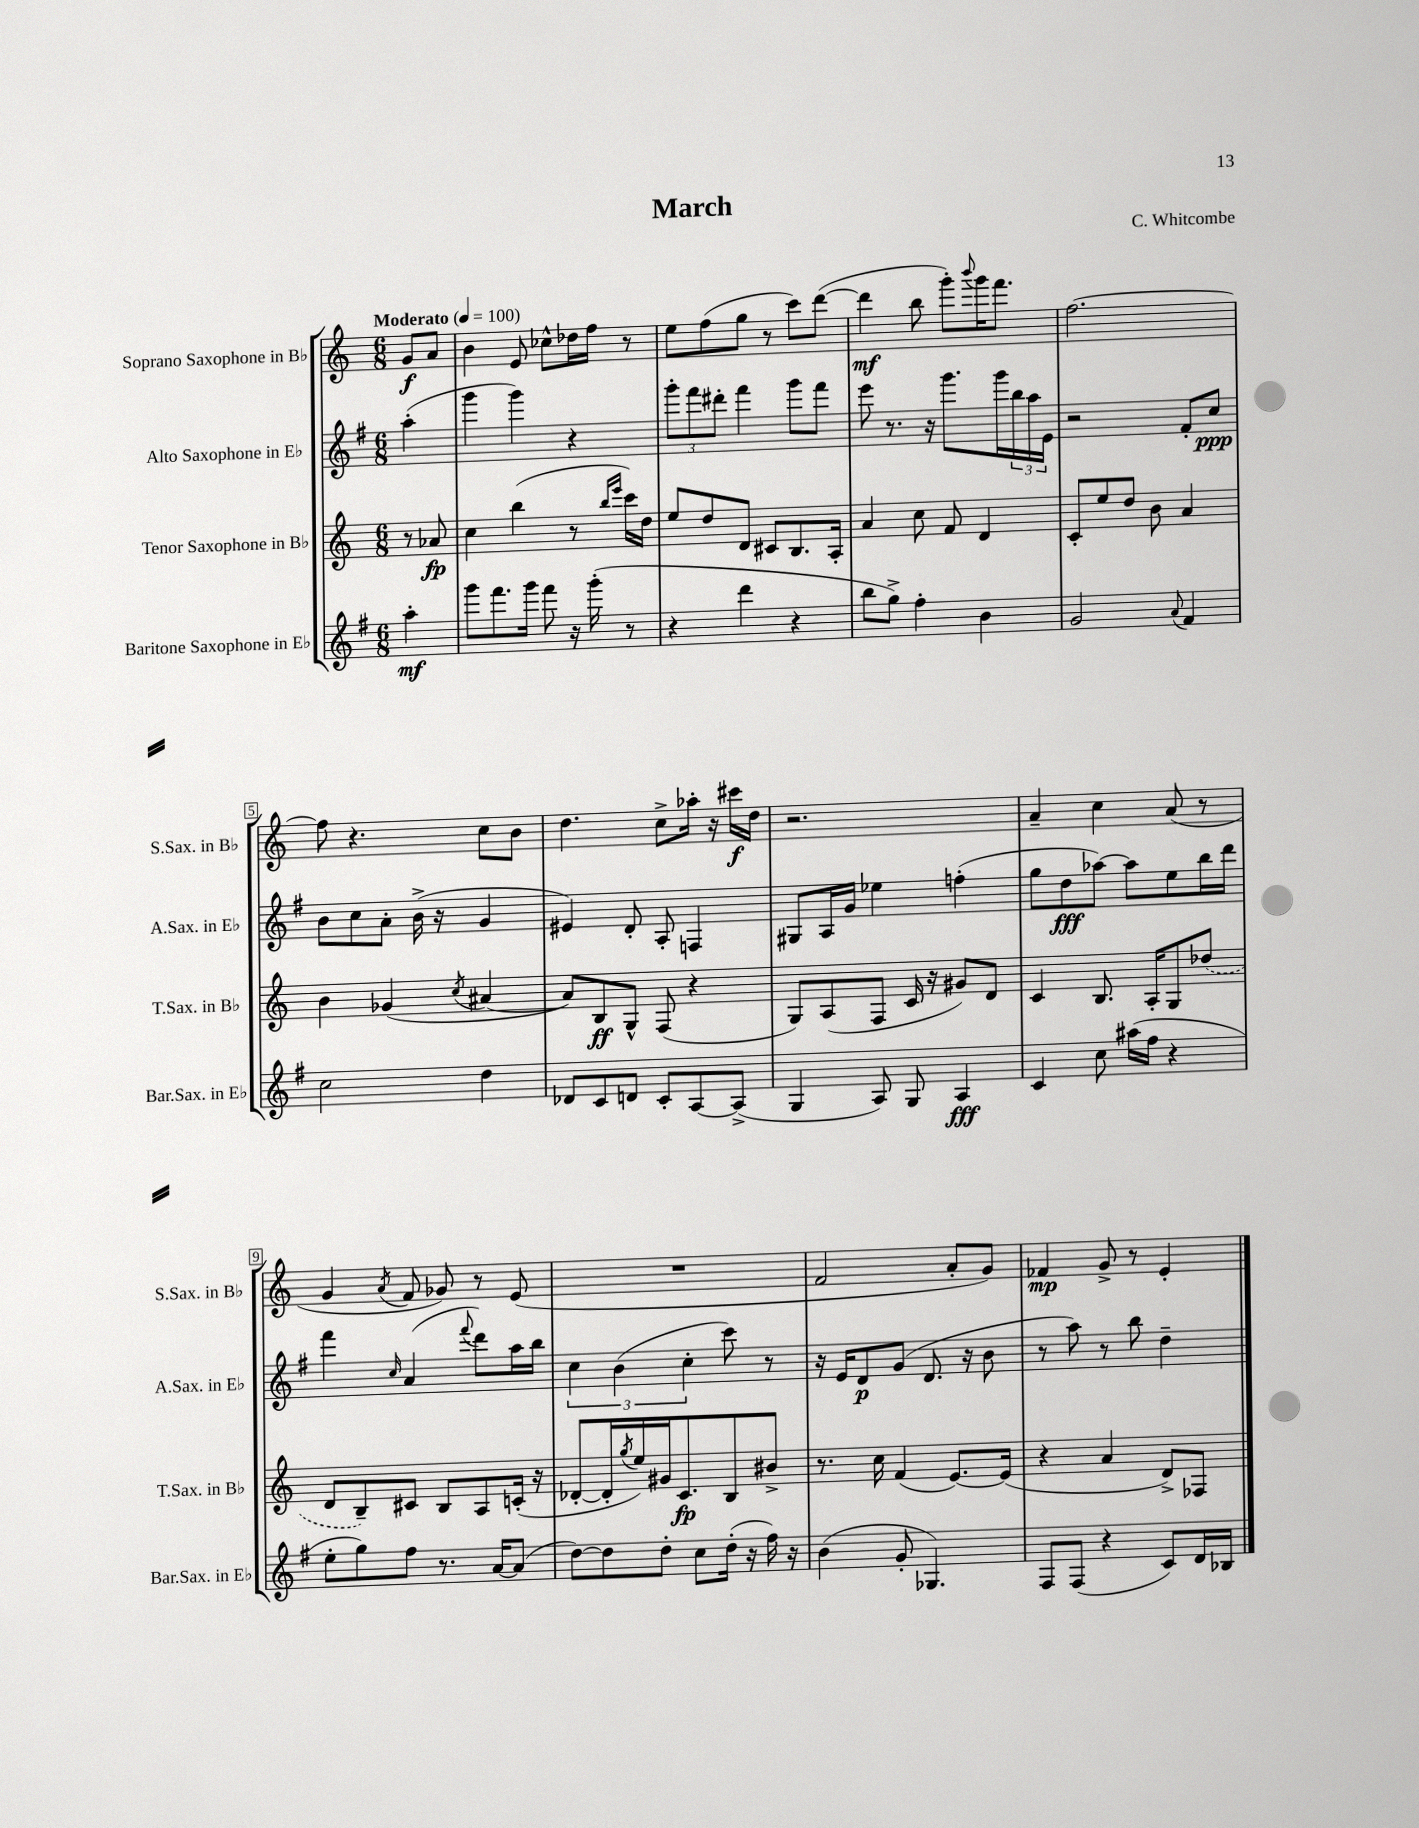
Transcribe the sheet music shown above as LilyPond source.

\header { title = "March" composer = "C. Whitcombe" }
<<
\new StaffGroup <<
\new Staff = "s0" \with { instrumentName = "Soprano Saxophone in Bb" shortInstrumentName = "S.Sax. in Bb" } {
    \clef treble \key c \major \numericTimeSignature \time 6/8 \partial 4 \tempo "Moderato" 4 = 100
    g'8\f a'8 |
    b'4 e'8 ces''8-^ des''16 f''16 r8 |
    e''8 f''8( g''8 r8 c'''8) d'''8~( |
    d'''4\mf b''8 g'''8-.) \appoggiatura { b'''8 } g'''16 f'''8. |
    f''2.~ |
    f''8 r4. c''8 b'8 |
    d''4. c''8-> aes''16-. r16 cis'''16\f d''16 |
    r2. |
    a'4-- c''4 a'8( r8 |
    g'4 \acciaccatura { a'8 } f'8 ges'8) r8 e'8( |
    R2. |
    f'2 a'8-. g'8) |
    fes'4\mp g'8-> r8 e'4-. \bar "|." |
}
\new Staff = "s1" \with { instrumentName = "Alto Saxophone in Eb" shortInstrumentName = "A.Sax. in Eb" } {
    \clef treble \key g \major \numericTimeSignature \time 6/8 \partial 4
    a''4-.( |
    g'''4 g'''4) r4 |
    \tuplet 3/2 { g'''8-. fis'''8 dis'''8-. } fis'''4 g'''8 fis'''8 |
    e'''8 r8. r16 g'''8. g'''16 \tuplet 3/2 { b''16 a''16 e'16 } |
    r2 fis'8-. c''8\ppp |
    b'8 c''8 a'8-. b'16->( r16 g'4 |
    eis'4) d'8-. a8-. f4 |
    gis8 a16 g'16 ees''4 f''4-.( |
    g''8 d''8\fff aes''8~) aes''8 e''8 b''16 d'''16 |
    fis'''4 \grace { c''16 } a'4( \appoggiatura { fis'''8 } d'''8) a''16 b''16 |
    \tuplet 3/2 { c''4 b'4( c''4-. } c'''8) r8 |
    r16 e'16 d'8\p g'8( d'8. r16 b'8 |
    r8 a''8) r8 b''8 d''4-- \bar "|." |
}
\new Staff = "s2" \with { instrumentName = "Tenor Saxophone in Bb" shortInstrumentName = "T.Sax. in Bb" } {
    \clef treble \key c \major \numericTimeSignature \time 6/8 \partial 4
    r8 aes'8\fp |
    c''4 b''4( r8 \grace { b''16 e'''16 } c'''16) d''16 |
    e''8 d''8 d'8 cis'8 b8. a16-. |
    a'4 c''8 f'8 d'4 |
    c'8-. e''8 d''8 b'8 a'4 |
    b'4 ges'4( \acciaccatura { c''8 } ais'4~ |
    ais'8) b8\ff g8-^ f8( r4 |
    g8) a8( f8 c'16 r16 gis'8) d'8 |
    c'4 b8. a16-. g8 \once \slurDashed des''8( |
    d'8 b8--) cis'8 b8 a8 c'16-.( r16 |
    des'8~-. des'16-. \acciaccatura { g''8 } e''16) gis'16 c'8.\fp b8 bis'8-> |
    r8. c''16 f'4( e'8.~) e'16( |
    r4 a'4 d'8->) fes8 \bar "|." |
}
\new Staff = "s3" \with { instrumentName = "Baritone Saxophone in Eb" shortInstrumentName = "Bar.Sax. in Eb" } {
    \clef treble \key g \major \numericTimeSignature \time 6/8 \partial 4
    a''4-.\mf |
    g'''8 fis'''8. g'''16 fis'''8 r16 g'''16-.( r8 |
    r4 d'''4 r4 |
    b''8 g''8->) fis''4-. b'4 |
    g'2 \appoggiatura { a'8 } fis'4 |
    c''2 d''4 |
    des'8 c'8 d'8 c'8-. a8~ a8->( |
    g4 a8) g8 a4\fff |
    c'4 c''8 ais''16( fis''16 r4 |
    e''8-. g''8) fis''8 r8. a'16~ a'8( |
    d''8~) d''8 d''8-. c''8 d''16-.( r16 fis''16) r16 |
    b'4( g'8-. ges4.) |
    fis8 fis8( r4 c'8) d'16 bes16 \bar "|." |
}
>>
>>
\layout { \context { \Score \override BarNumber.stencil = #(make-stencil-boxer 0.1 0.3 ly:text-interface::print) } }
